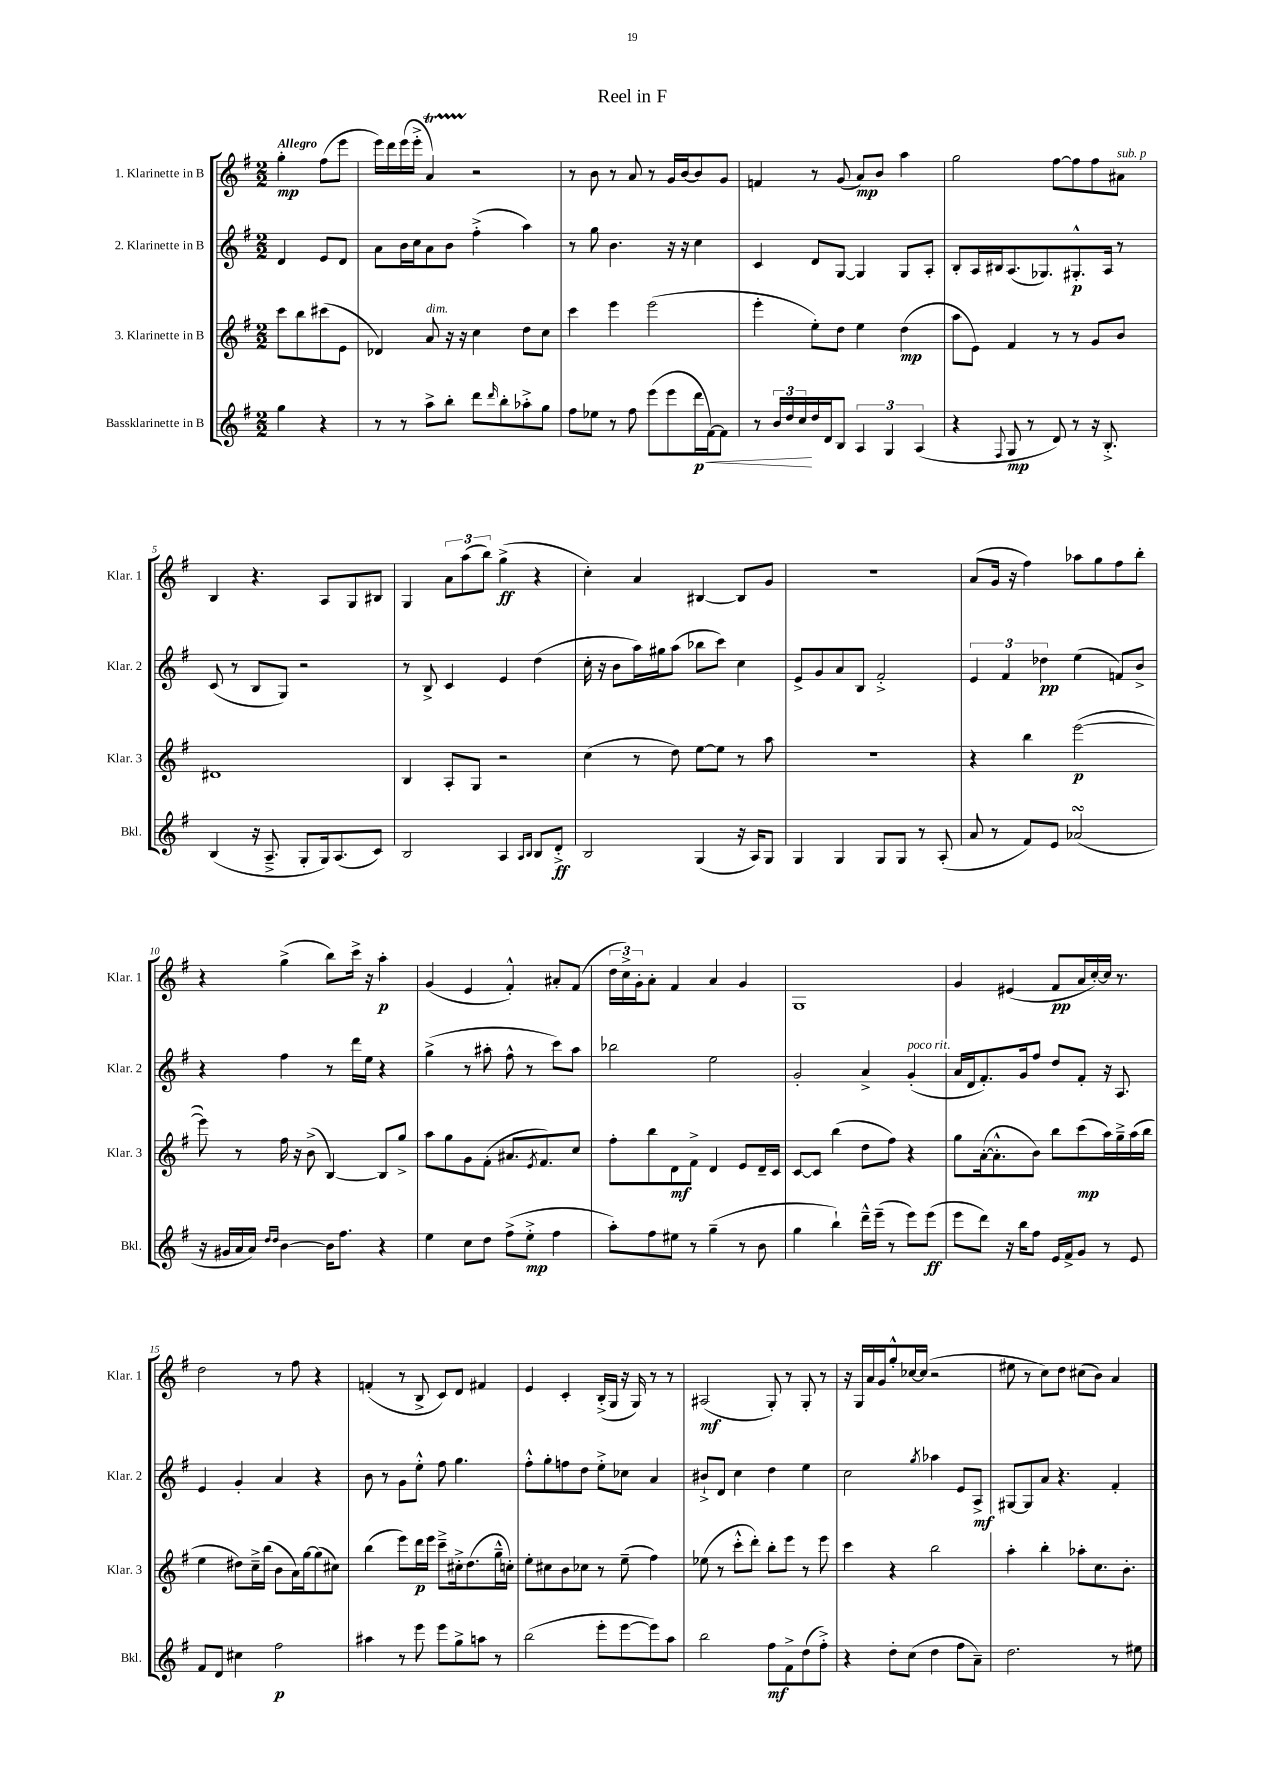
\header { title = "Reel in F" }
<<
\new StaffGroup <<
\new Staff = "s0" \with { instrumentName = "1. Klarinette in B" shortInstrumentName = "Klar. 1" } {
    \clef treble \key g \major \numericTimeSignature \time 2/2 \partial 2 \tempo "Allegro"
    g''4-.\mp fis''8( e'''8 |
    e'''16) d'''16 e'''16( e'''16-.-> a'4\startTrillSpan) r2\stopTrillSpan |
    r8 b'8 r8 a'8 r8 g'16 b'16~ b'8 g'8 |
    f'4 r8 g'8( a'8\mp) b'8 a''4 |
    g''2 fis''8~ fis''8 fis''8 ais'8^\markup { \italic "sub. p" } |
    b4 r4. a8 g8 bis8 |
    g4 \tuplet 3/2 { a'8 a''8( b''8) } g''4->\ff( r4 |
    c''4-.) a'4 bis4~ bis8 g'8 |
    r1 |
    a'8( g'16 r16 fis''4) aes''8 g''8 fis''8 b''8-. |
    r4 g''4->( b''8) c'''16-> r16 a''4-.\p |
    g'4( e'4 fis'4-.-^) ais'8-. fis'8( |
    \tuplet 3/2 { d''16 c''16->) g'16-. } a'8-. fis'4 a'4 g'4 |
    g1 |
    g'4 eis'4( fis'8\pp a'16 c''16~-.) c''16 r8. |
    d''2 r8 fis''8 r4 |
    f'4-.( r8 b8-> c'8) d'8 fis'4 |
    e'4 c'4-. b16-.->( g16 r16 g16) r8 r8 |
    ais2\mf( g8-.) r8 g8-. r8 |
    r16 g16 a'16 g'16 g''8-.-^ ces''16~ ces''16( r2 |
    eis''8 r8 c''8) d''8 cis''8( b'8) a'4 \bar "|." |
}
\new Staff = "s1" \with { instrumentName = "2. Klarinette in B" shortInstrumentName = "Klar. 2" } {
    \clef treble \key g \major \numericTimeSignature \time 2/2 \partial 2
    d'4 e'8 d'8 |
    a'8 b'16 c''16 a'8 b'8 fis''4-.->( a''4) |
    r8 g''8 b'4. r16 r16 c''4 |
    c'4 d'8 g8~ g4 g8 a8-. |
    b8-. a16 bis16 a8.( ges8.) gis8.-.-^\p a16 r8 |
    c'8( r8 b8 g8) r2 |
    r8 b8-> c'4 e'4 d''4( |
    c''16-. r16 b'8 a''16) gis''16 a''8( bes''8 c'''8) c''4 |
    e'8-> g'8 a'8 b8 fis'2-.-> |
    \tuplet 3/2 { e'4 fis'4 des''4\pp } e''4( f'8) b'8-> |
    r4 fis''4 r8 d'''16 e''16 r4 |
    g''4->( r8 ais''8-. fis''8-^ r8 c'''8) ais''8 |
    bes''2 e''2 |
    g'2-. a'4-> g'4-.^\markup { \italic "poco rit." }( |
    a'16 d'16 fis'8.-.) g'16 fis''8 d''8 fis'8-. r16 a8. |
    e'4 g'4-. a'4 r4 |
    b'8 r8 g'8 e''8-.-^ fis''8 g''4. |
    fis''8-.-^ g''8-. f''8 d''8 e''8-.-> ces''8 a'4 |
    bis'8-!-> d'8 c''4 d''4 e''4 |
    c''2 \acciaccatura { g''8 } aes''4 e'8 a8->\mf |
    gis8~ gis8 a'8 r4. fis'4-. \bar "|." |
}
\new Staff = "s2" \with { instrumentName = "3. Klarinette in B" shortInstrumentName = "Klar. 3" } {
    \clef treble \key g \major \numericTimeSignature \time 2/2 \partial 2
    c'''8 b''8 cis'''8( e'8 |
    des'4) a'8^\markup { \italic "dim." } r16 r16 c''4 d''8 c''8 |
    c'''4 e'''4 e'''2( |
    e'''4-. e''8-.) d''8 e''4 d''4\mp( |
    a''8 e'8) fis'4 r8 r8 g'8 b'8 |
    dis'1 |
    b4 a8-. g8 r2 |
    c''4( r8 d''8) e''8~ e''8 r8 a''8 |
    r1 |
    r4 b''4 e'''2~\p( |
    e'''8) r8 fis''16 r16 b'8->( b4~) b8 g''8-> |
    a''8 g''8 g'8 fis'8-.( ais'8. \acciaccatura { e'8 } fis'8.) c''8 |
    fis''8-. b''8 d'8\mf fis'8-> d'4 e'8 d'16-- c'16 |
    c'8~ c'8 b''4( d''8 fis''8) r4 |
    g''8 a'16~-.( a'8.-.-^ b'8) b''8 c'''8\mp( a''16) g''16---> a''16( b''16 |
    e''4 dis''8) c''16---> b''16( b'8 a'16) g''16~ g''8( cis''8) |
    b''4( e'''8) d'''16\p e'''16 c'''8---> cis''16-.-> d''8.( g''16---^ c''16-.) |
    e''8-. cis''8 b'8 ces''8 r8 e''8--( fis''4) |
    ees''8( r8 c'''8-.-^ d'''8-.) b''8-. e'''8 r8 e'''8 |
    c'''4 r4 b''2 |
    a''4-. b''4-. aes''8-. c''8. b'8.-. \bar "|." |
}
\new Staff = "s3" \with { instrumentName = "Bassklarinette in B" shortInstrumentName = "Bkl." } {
    \clef treble \key g \major \numericTimeSignature \time 2/2 \partial 2
    g''4 r4 |
    r8 r8 a''8-> b''8-. d'''8 \grace { d'''16 } b''8-. aes''8-.-> g''8 |
    fis''8 ees''8 r8 fis''8 e'''8( e'''8 d'''16\p\< fis'16~) fis'8 |
    r8 \tuplet 3/2 { b'16 d''16 c''16\! } d''16 d'16 b8 \tuplet 3/2 { a4 g4 a4( } |
    r4 \appoggiatura { fis8 } g8\mp r8 d'8) r8 r16 b8.-.-> |
    b4( r16 a8.---> g8-. g16) a8.( c'8) |
    b2 a4 \grace { a16 b16 } b8 d'8-.->\ff |
    b2 g4( r16 a16) g8 |
    g4 g4 g8 g8 r8 a8-.( |
    a'8 r8 fis'8) e'8 aes'2\turn( |
    r16 gis'16 a'16 a'16) \grace { d''16 d''16 } b'4~ b'16 fis''8. r4 |
    e''4 c''8 d''8 fis''8->( e''8-.->\mp fis''4 |
    a''8-.) fis''8 eis''8 r8 g''4--( r8 b'8 |
    g''4 b''4-!) d'''16---^ e'''16--( r8 e'''8) e'''8\ff( |
    e'''8 d'''8) r16 b''16 fis''8 e'16 fis'16-> g'8 r8 e'8 |
    fis'8 d'8 cis''4 fis''2\p |
    ais''4 r8 e'''8 e'''8 g''8-> a''8 r8 |
    b''2( e'''8-. e'''8~ e'''8) a''8 |
    b''2 fis''8\mf fis'8-> d''8( fis''8-.->) |
    r4 d''8-. c''8( d''4 fis''8 a'8--) |
    d''2. r8 eis''8 \bar "|." |
}
>>
>>
